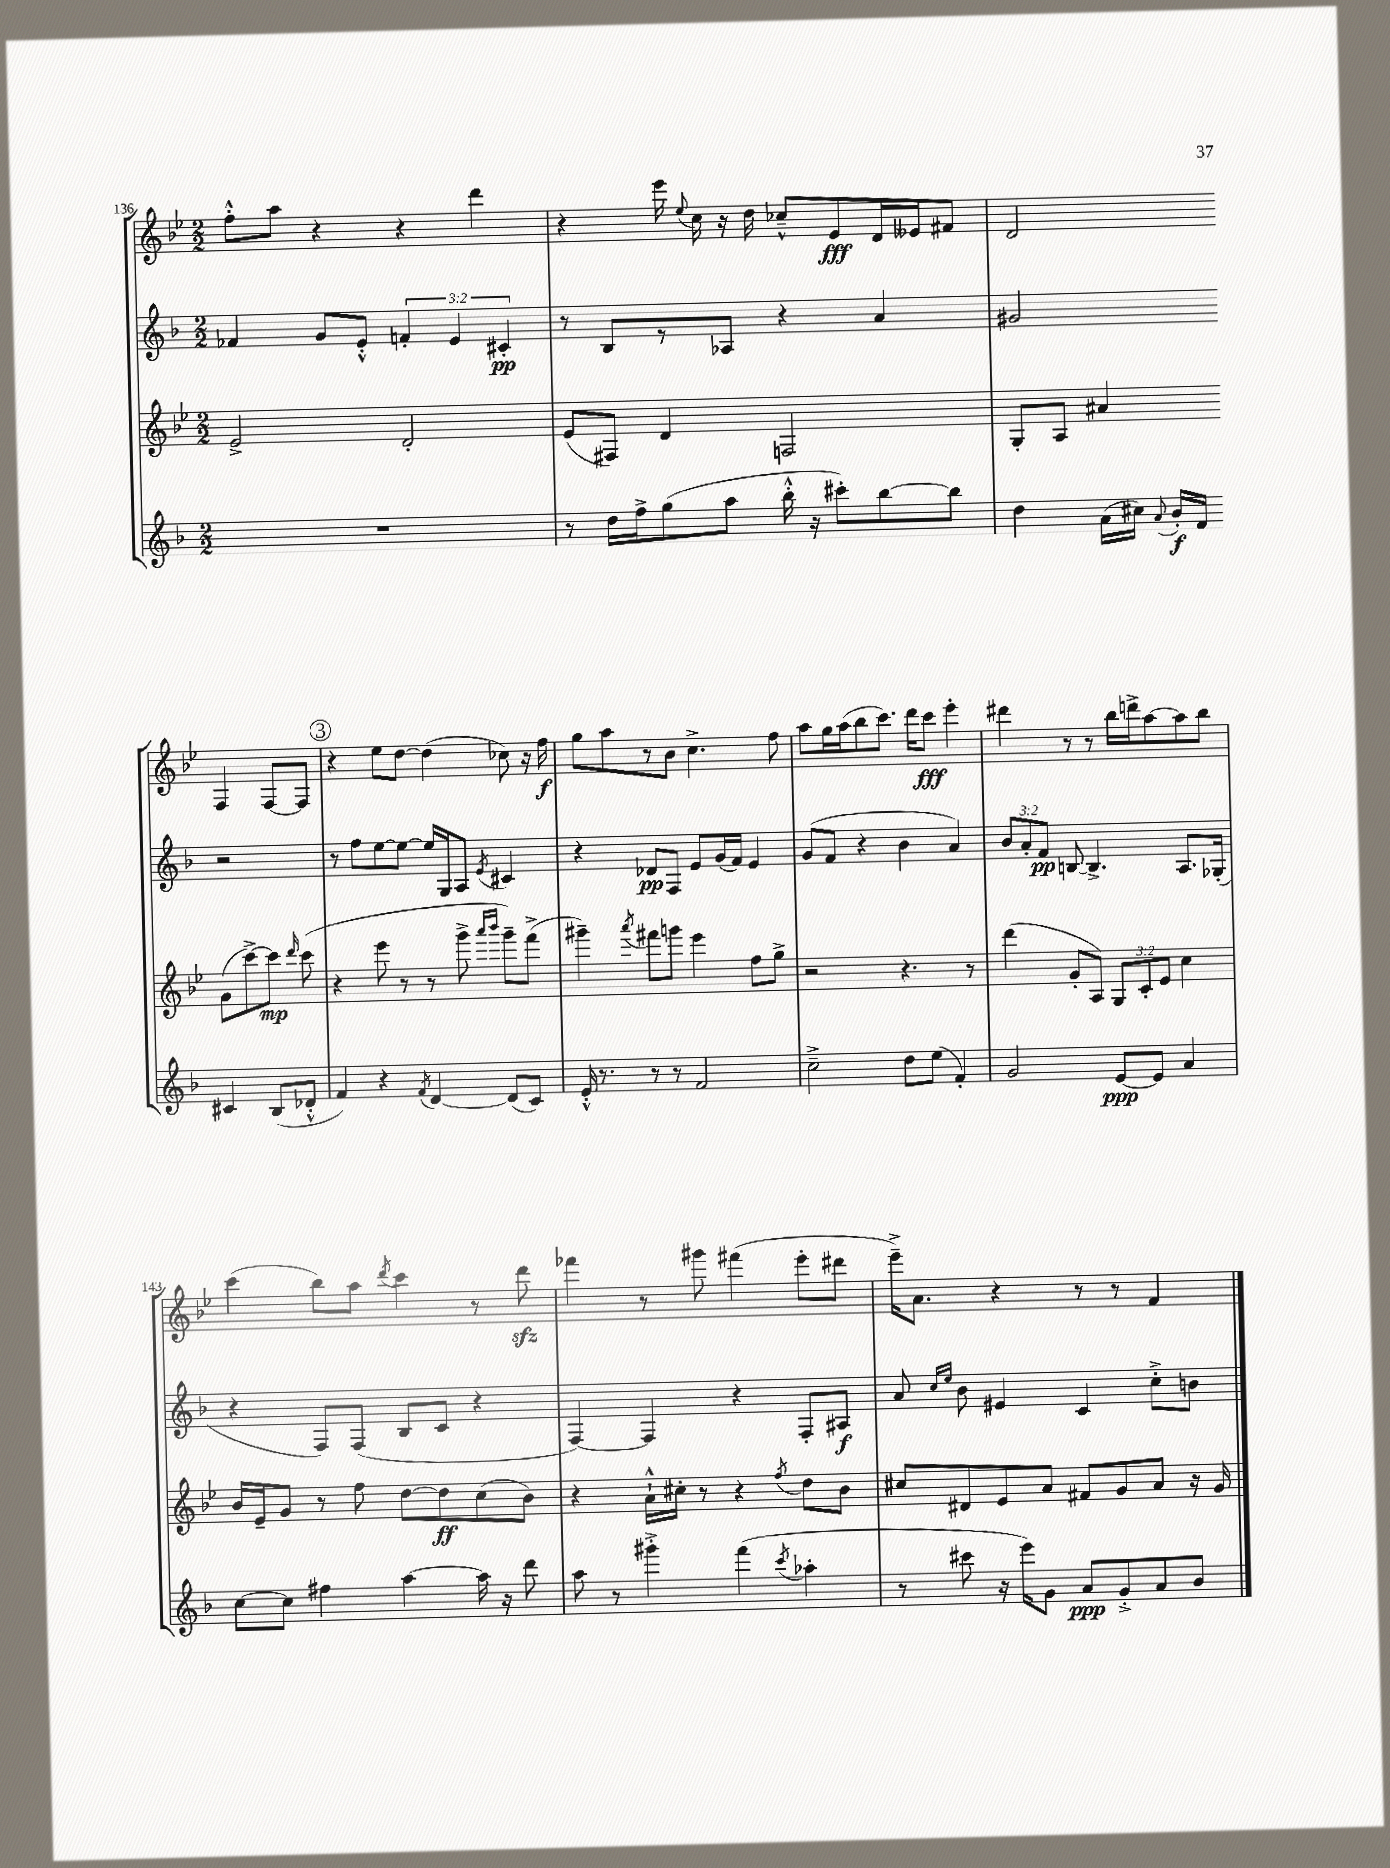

**kern	**dynam	**kern	**dynam	**kern	**dynam	**kern	**dynam
*part4	*part4	*part3	*part3	*part2	*part2	*part1	*part1
*staff4	*staff4	*staff3	*staff3	*staff2	*staff2	*staff1	*staff1
*clefG2	*	*clefG2	*	*clefG2	*	*clefG2	*
*k[b-]	*	*k[b-e-]	*	*k[b-]	*	*k[b-e-]	*
*M2/2	*	*M2/2	*	*M2/2	*	*M2/2	*
=136	=136	=136	=136	=136	=136	=136	=136
1r	.	2e-^/	.	4f-X/	.	8ff'^^\L	.
.	.	.	.	.	.	8aa\J	.
.	.	.	.	8g/L	.	4r	.
.	.	.	.	8e'^^/J	.	.	.
.	.	2d'/	.	6fn'/	.	4r	.
.	.	.	.	6e/	.	.	.
.	.	.	.	.	.	4ddd\	.
.	.	.	.	6c#X'/	pp	.	.
=137	=137	=137	=137	=137	=137	=137	=137
8r	.	(8e-/L	.	8r	.	4r	.
16dd\LL	.	8F#X/J)	.	8B-/L	.	.	.
16ff^\J	.	.	.	.	.	.	.
(8gg\	.	4d/	.	8r	.	16eee-\	.
.	.	.	.	.	.	8qqee-/	.
.	.	.	.	.	.	16cc\	.
8aa\J	.	.	.	8A-X/J	.	16r	.
.	.	.	.	.	.	16dd\	.
16bb-'^^\	.	2Fn/	.	4r	.	8cc-X~^^/L	.
16r	.	.	.	.	.	.	.
8ccc#X'\L)	.	.	.	.	.	8e-/	fff
[8bb-\	.	.	.	4a/	.	16d/L	.
.	.	.	.	.	.	16e--X/J	.
8bb-\J]	.	.	.	.	.	8f#X/J	.
=138	=138	=138	=138	=138	=138	=138	=138
4dd\	.	8G'/L	.	2g#X/	.	2d/	.
.	.	8A/J	.	.	.	.	.
(16a\LL	.	4a#X/	.	.	.	.	.
16cc#X\JJ)	.	.	.	.	.	.	.
8qqa/	.	.	.	.	.	.	.
16b-'/LL	f	.	.	.	.	.	.
16f/JJ	.	.	.	.	.	.	.
4c#X/	.	(8g\L	.	2r	.	4F/	.
.	.	[8ccc^\)	.	.	.	.	.
(8B-/L	.	8ccc\J]	mp	.	.	[8F/L	.
.	.	16qqddd/	.	.	.	.	.
8d-X'^^/J	.	(8ccc\	.	.	.	8F/J]	.
!!LO:LB:g=z
!!LO:REH:place=s1:t=3
=139	=139	=139	=139	=139	=139	=139	=139
4f/)	.	4r	.	8r	.	4r	.
.	.	.	.	8ff\L	.	.	.
4r	.	8eee-\	.	[8ee\	.	8ee-\L	.
.	.	8r	.	8ee\J_	.	[8dd\J	.
8qf/	.	.	.	.	.	.	.
[4d/	.	8r	.	16ee/LL]	.	(4dd\]	.
.	.	.	.	16G/J	.	.	.
.	.	8ggg^\	.	8A/J	.	.	.
.	.	16qqaaa/LL	.	.	.	.	.
.	.	16qqbbb-/JJ	.	8qe/	.	.	.
(8d/L]	.	8ggg~\L)	.	4c#X/	.	8cc-X\)	.
8c/J)	.	(8fff^\J	.	.	.	16r	.
.	.	.	.	.	.	16ff\	f
=140	=140	=140	=140	=140	=140	=140	=140
16e'^^/	.	4ggg#X~\)	.	4r	.	8gg\L	.
8.r	.	.	.	.	.	.	.
.	.	.	.	.	.	8aa\	.
.	.	8qaaa/	.	.	.	.	.
8r	.	8fff#X\L	.	8d-X/L	pp	8r	.
8r	.	8gggn\J	.	8F/J	.	8b-\J	.
2f/	.	4eee-\	.	8e/L	.	4.cc^\	.
.	.	.	.	(16g/L	.	.	.
.	.	.	.	16f/JJ)	.	.	.
.	.	8ff\L	.	4e/	.	.	.
.	.	8gg^\J	.	.	.	8ff\	.
=141	=141	=141	=141	=141	=141	=141	=141
2cc~^\	.	2r	.	(8g/L	.	8aa\L	.
.	.	.	.	8f/J	.	16gg\L	.
.	.	.	.	.	.	(16aa\J	.
.	.	.	.	4r	.	8bb-\	.
.	.	.	.	.	.	8.ccc\J)	.
8dd\L	.	4.r	.	4b-\	.	.	.
.	.	.	.	.	.	16ddd\KL	.
(8ee\J	.	.	.	.	.	8ccc\J	fff
4f'/)	.	.	.	4a/)	.	4eee-'\	.
.	.	8r	.	.	.	.	.
=142	=142	=142	=142	=142	=142	=142	=142
2g/	.	(4ddd\	.	12b-/L	.	4ddd#X\	.
.	.	.	.	12a'/	.	.	.
.	.	.	.	12f/J	pp	.	.
.	.	8g'/L	.	[8Bn/	.	8r	.
.	.	8A/J)	.	4.B^/]	.	8r	.
[8e/L	ppp	12G/L	.	.	.	16bb-\LL	.
.	.	.	.	.	.	16dddn^\J	.
.	.	12c'/	.	.	.	.	.
8e/J]	.	.	.	.	.	[8aa\	.
.	.	12e-/J	.	.	.	.	.
4a/	.	4cc\	.	8.A/L	.	8aa\]	.
.	.	.	.	.	.	8bb-\J	.
.	.	.	.	(16G-X'/Jk	.	.	.
!!LO:LB:g=z
=143	=143	=143	=143	=143	=143	=143	=143
[8cc\L	.	16b-/LL	.	4r	.	(4ccc\	.
.	.	16e-~/J	.	.	.	.	.
8cc\J]	.	8g/J	.	.	.	.	.
4ff#X\	.	8r	.	8F/L)	.	8bb-\L)	.
.	.	8ff\	.	(8F/J	.	8aa\J	.
.	.	.	.	.	.	8qddd/	.
[4aa\	.	[8dd\L	.	8B-/L	.	4ccc\	.
.	.	8dd\]	ff	8c/J	.	.	.
16aa\]	.	(8cc\	.	4r	.	8r	.
16r	.	.	.	.	.	.	.
8ddd\	.	8b-\J)	.	.	.	8dddzz\	.
=144	=144	=144	=144	=144	=144	=144	=144
8aa\	.	4r	.	[4F/)	.	4fff-X\	.
8r	.	.	.	.	.	.	.
4ggg#X'^\	.	16a`^^\LL	.	4F/]	.	8r	.
.	.	16cc#X'\JJ	.	.	.	.	.
.	.	8r	.	.	.	8ggg#X\	.
(4fff\	.	4r	.	4r	.	(4fff#X\	.
8qccc/	.	8qff/	.	.	.	.	.
4aa-X'\	.	8dd\L	.	8F'/L	.	8eee-'\L	.
.	.	8b-\J	.	8A#X/J	f	8ddd#X\J	.
=145	=145	=145	=145	=145	=145	=145	=145
8r	.	8cc#X/L	.	8a/	.	16eee-~^\KL)	.
.	.	.	.	.	.	8.a\J	.
.	.	.	.	16qqcc/LL	.	.	.
.	.	.	.	16qqee/JJ	.	.	.
8ccc#X\	.	8d#X/	.	8b-\	.	.	.
16r	.	8e-/	.	4e#X/	.	4r	.
16eee\KL)	.	.	.	.	.	.	.
8g\J	.	8a/J	.	.	.	.	.
8a/L	ppp	8f#X/L	.	4c/	.	8r	.
8g'^/	.	8g/	.	.	.	8r	.
8a/	.	8a/J	.	8cc'^\L	.	4f/	.
8b-/J	.	16r	.	8bn\J	.	.	.
.	.	16g/	.	.	.	.	.
==	==	==	==	==	==	==	==
*-	*-	*-	*-	*-	*-	*-	*-
